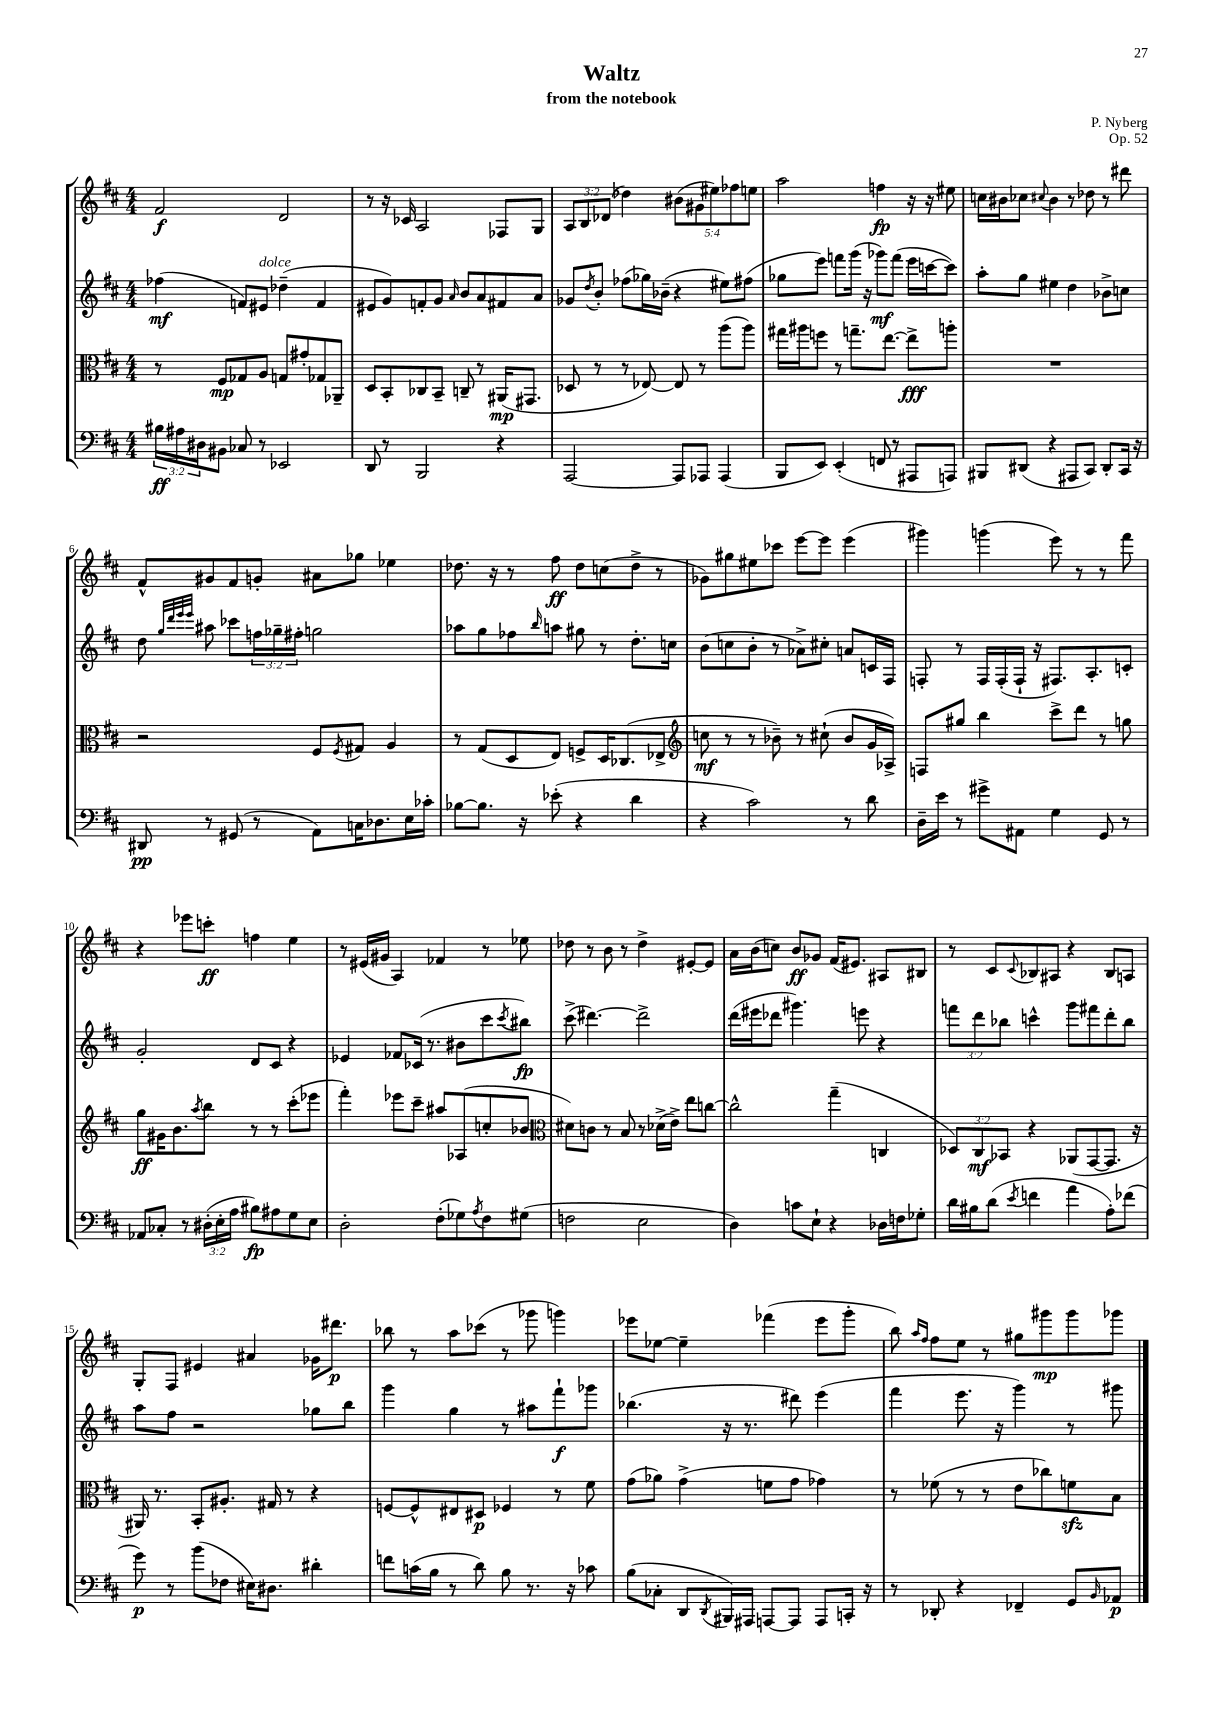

**kern	**kern	**kern	**kern
*staff4	*staff3	*staff2	*staff1
*clefF4	*clefC3	*clefG2	*clefG2
*k[f#c#]	*k[f#c#]	*k[f#c#]	*k[f#c#]
*M4/4	*M4/4	*M4/4	*M4/4
24B#	8r	(4ff-	2f#
24A#	.	.	.
24D#	.	.	.
8BB#	8F#	.	.
8C-	8G-	8f)	.
8r	8A	8e#	.
2EE-	8G	(4dd-~	2d
.	8g#'	.	.
.	8G-	4f	.
.	8AA-~	.	.
=	=	=	=
8DD	8D	8e#	8r
8r	8BB'	8g)	16r
.	.	.	16c-
2BBB	8C-	8f'	2A
.	8BB~	8g	.
.	.	16qqa	.
.	8C~	8b	.
.	8r	8a	.
4r	(16AA#	8f#	8F-
.	8.GG#	.	.
.	.	8a	8G
=	=	=	=
[2AAA	8D-	8g-	12A
.	.	.	12B
.	.	8qdd	.
.	8r	8b'	.
.	.	.	(12d-
.	8r	(8ff-	4dd-)
.	[8E-)	16gg-)	.
.	.	(16b-~	.
8AAA]	8E-]	4r	(10b#
.	.	.	10g#
8AAA-	8r	.	.
.	.	.	10ee#)
(4AAA-	(8aa	8ee#)	.
.	.	.	10ff-
.	8aa)	(8ff#	.
.	.	.	10ee
=	=	=	=
8BBB	16gg#	8gg-	2aa
.	16aa#	.	.
8EE)	8ff	8eee)	.
(4EE'	8r	8fff	.
.	8.gg~	(16ggg	.
.	.	16r	.
8FF	.	8ggg-)	4ff
.	[8.ee	.	.
8r	.	(8fff	.
8AAA#	8ee^]	16eee	16r
.	.	[16ccc	16r
8AAA)	8aa'	8ccc])	8ee#
=	=	=	=
8BBB#	1r	8aa'	16cc
.	.	.	16b#
(8DD#	.	8gg	8cc-
.	.	.	8qqcc#
4r	.	4ee#	4b#
8AAA#	.	4dd	8r
8CC#)	.	.	8dd-
8DD#'	.	8b-^	8r
16CC#	.	8cc	8ddd#
16r	.	.	.
=	=	=	=
8DD#	2r	8dd	8f#^^
.	.	32qqgg	.
.	.	32qqddd	.
.	.	32qqeee	.
.	.	32qqeee	.
8r	.	8aa#	8g#
(8GG#	.	8ccc-	8f#
8r	.	24ff	8g'
.	.	24gg-~	.
.	.	24ff#'	.
8AA)	8F#	2gg	8a#
.	8qF#	.	.
16C	8G#	.	8gg-
8.D-	.	.	.
.	4A	.	4ee-
16E	.	.	.
16c-'	.	.	.
=	=	=	=
[8B-	8r	8aa-	8.dd-
8.B-]	(8G	8gg	.
.	.	.	16r
.	8D	8ff-	8r
16r	.	.	.
.	.	16qqbb	.
(8e-'	8E)	8aa	8ff#
4r	8F^	8gg#	8dd-
.	16D	8r	(8cc
.	(8.C-	.	.
4d	.	8.dd'	8dd-^
.	8E-^	.	8r
.	.	16cc	.
=	=	=	=
*	*clefG2	*	*
4r	8cc	(8b	8g-)
.	8r	8cc	8gg#
2c#)	8r	8b'	8ee#
.	8b-~)	8r	8ccc-
.	8r	8a-^)	[8eee
.	(8cc#`	8cc#'	8eee]
8r	8b-	8a	(4eee
8d	16g	16c	.
.	16A-^)	16F#	.
=	=	=	=
16D~	8F	8F'	4ggg#)
16e	.	.	.
8r	8gg#	8r	.
8g#^	4bb	16F	(4ggg
.	.	(16F'	.
8AA#	.	16F`	.
.	.	16r	.
4G	8ccc#^	8.F#)	8eee)
.	8ddd	.	8r
.	.	8.A'	.
8GG	8r	.	8r
8r	8gg	8c'	8fff#
=	=	=	=
8AA-	8gg	2g'	4r
8C-'	16g#	.	.
.	8.b	.	.
8r	.	.	8eee-
.	8qaa	.	.
(24D#'	8bb	.	8ccc'
24E'	.	.	.
24A	.	.	.
8B#)	8r	8d	4ff
8A#	8r	8c#	.
8G	(8ccc#'	4r	4ee
8E	8eee-	.	.
=	=	=	=
2D'	4fff#')	4e-	8r
.	.	.	(16e#
.	.	.	16g#
.	8eee-	8f-	4A)
.	8ccc#~	(16c-	.
.	.	8.r	.
(8F#'	8aa#	.	4f-
8G-)	(8A-	8b#	.
8qA	.	.	.
8F#	8cc'	8ccc#	8r
.	.	8qccc#	.
(8G#	8b-	8bb#)	8ee-
=	=	=	=
*	*clefC3	*	*
2F	8d#)	(8ccc#^	8dd-
.	8c	[4.ddd#)	8r
.	8r	.	8b
.	8B	.	8r
2E	8r	2ddd#^]	4dd-^
.	(16d-^	.	.
.	16e^)	.	.
.	8ee	.	[8e#'
.	[8cc	.	8e#]
=	=	=	=
4D)	2cc^^]	(16ddd	16a
.	.	16eee#	(16b
.	.	8ddd-	8cc)
8c	.	4.ggg#)	8b
8E`	.	.	8g-
4r	(4gg~	.	(16f#
.	.	.	8.e#)
.	.	8eee	.
16D-	4C	4r	8A#
16F	.	.	.
8G-'	.	.	8B#
=	=	=	=
16d	12D-)	12fff	8r
16B#	.	.	.
.	12C#	12ddd	.
(8d	.	.	8c#
.	12BB-	12bb-	.
8qe	.	.	8qqc#
4f	4r	4ccc^^	8B-
.	.	.	8A#
4a	(8AA-	8ggg	4r
.	[8GG	8fff#	.
8A')	8.GG]	8ddd'	8B-
(8f-	.	8bb-	8A
.	16r	.	.
=	=	=	=
8g)	16AA#)	8aa	8G'
.	8.r	.	.
8r	.	8ff#	8F#
(8b	8BB'	2r	4e#
8F-	8.A#'	.	.
16E#)	.	.	4a#
8.D#	16G#	.	.
.	8r	.	.
4d#'	4r	8gg-	16g-
.	.	.	8.ddd#
.	.	8bb	.
=	=	=	=
8f	[8F	4ggg	8bb-
(16c	8F^^]	.	8r
16B	.	.	.
8r	8E#	4gg	8aa
8d)	8D#	.	(8ccc-
8B	4F-	8r	8r
8.r	.	8aa#	8ggg-
.	8r	8fff#`	4ggg)
16r	.	.	.
8c-	8f#	8ggg-	.
=	=	=	=
(8B	(8g	(4.bb-	8eee-
8C-'	8a-)	.	[8ee-
8DD	(4g^	.	4ee-~]
8qDD	.	.	.
16BBB#)	.	16r	.
16AAA#	.	8.r	.
[8AAA	8f	.	(4fff-
8AAA]	8g	8ddd#)	.
8AAA	4g-)	(4eee	8eee-
16CC'	.	.	8ggg'
16r	.	.	.
=	=	=	=
8r	8r	4fff#	8bb)
.	.	.	16qqaa
.	.	.	16qqff#
8DD-'	(8f-	.	8ff#
4r	8r	8.eee	8ee
.	8r	.	8r
.	.	16r	.
4FF-~	8e	4ggg)	8gg#
.	8cc-)	.	8ggg#
8GG	8f	8r	8ggg#
16qqBB	.	.	.
8AA-	8B	8ggg#	8ggg-
==	==	==	==
*-	*-	*-	*-
